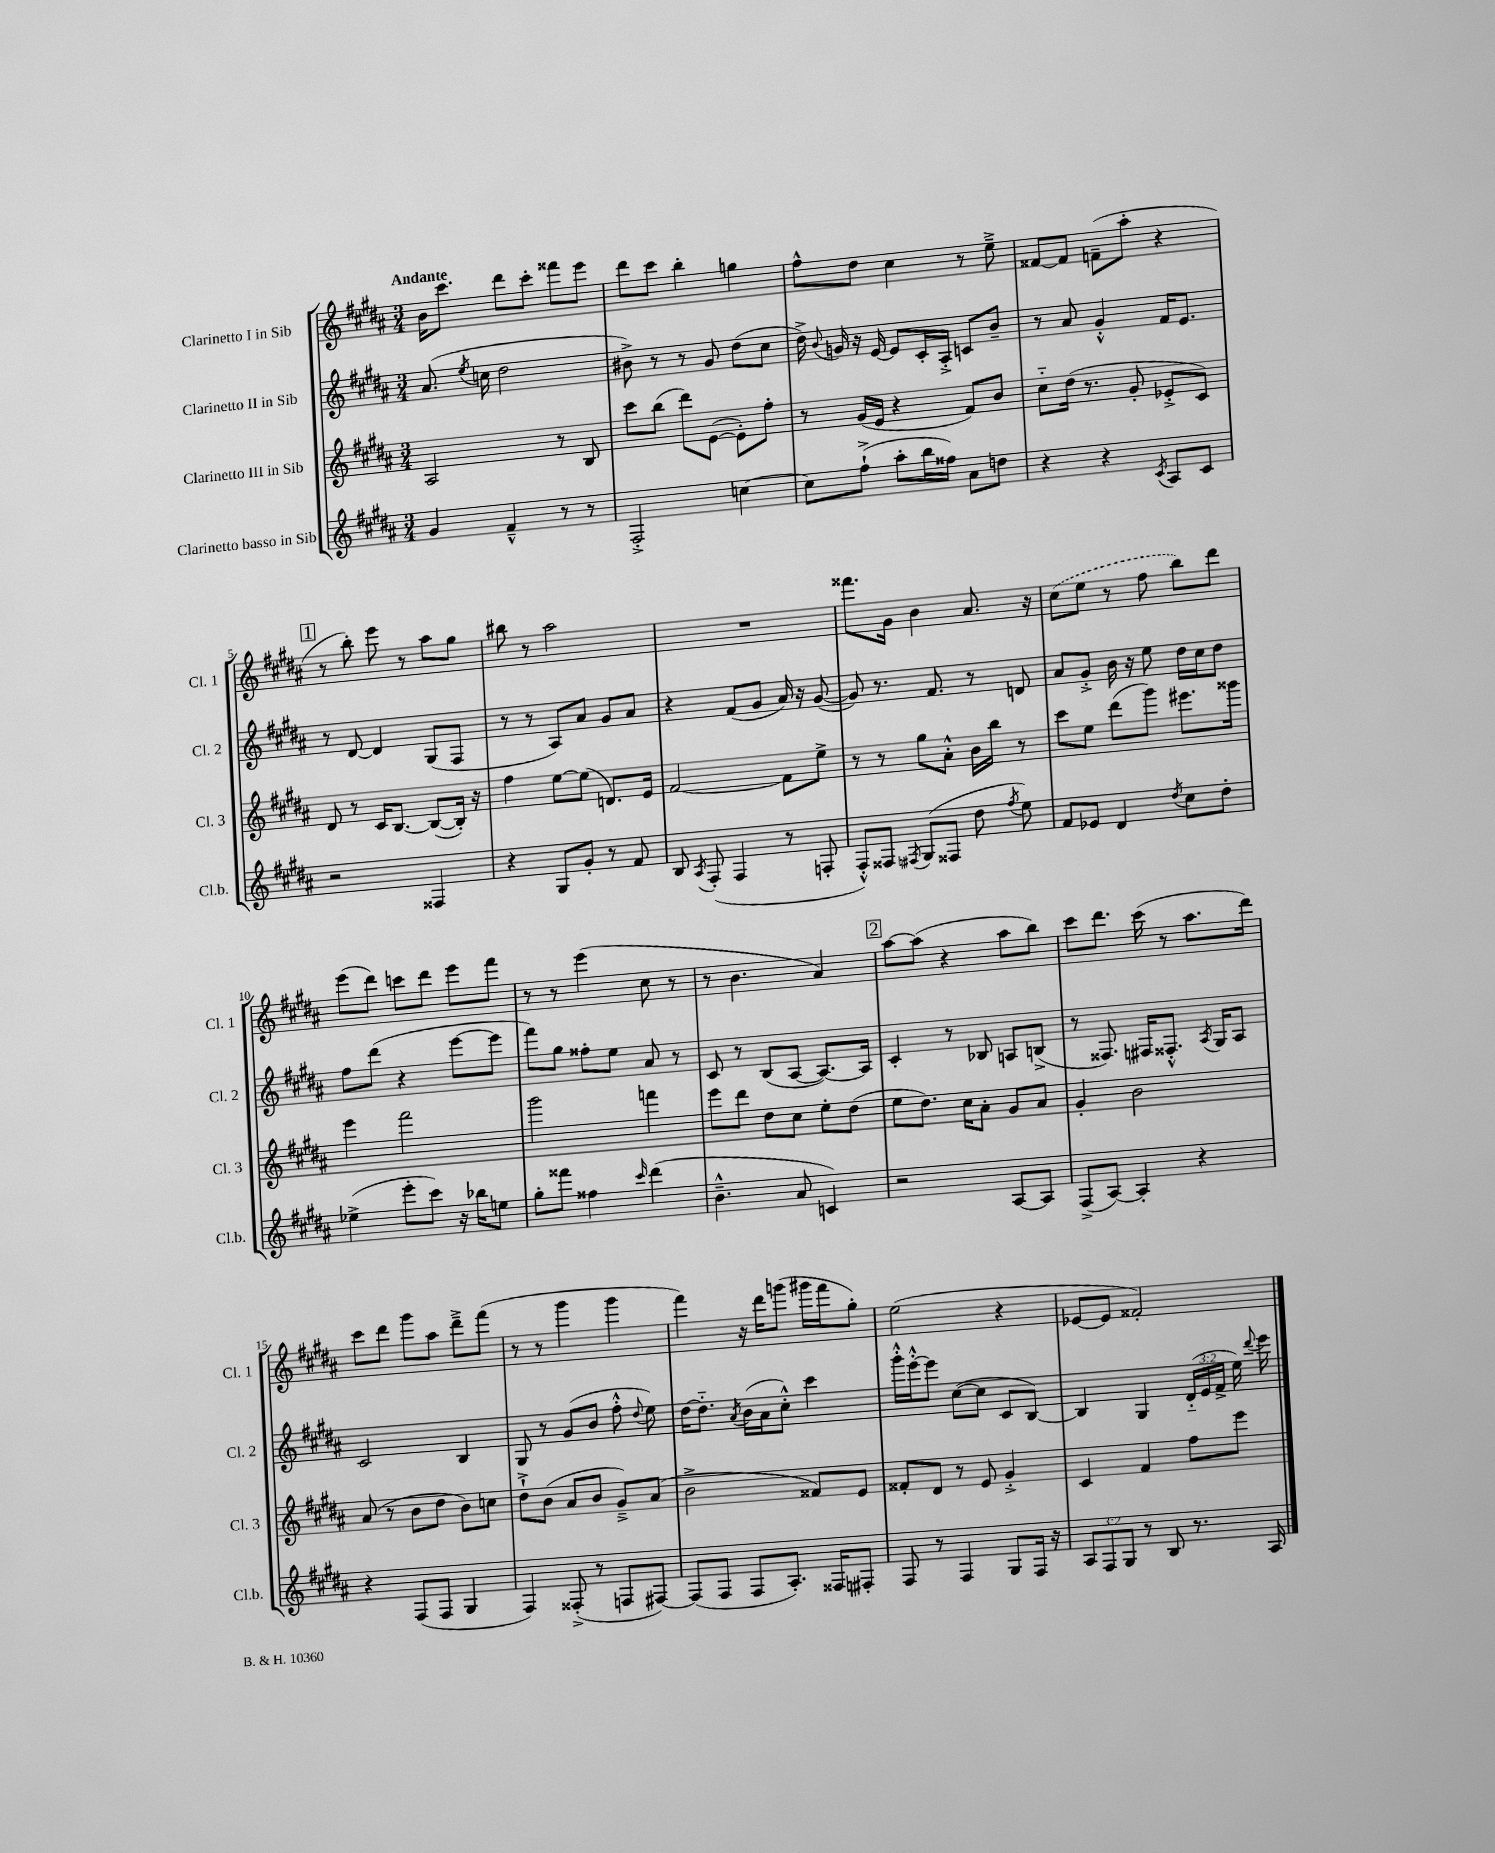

**kern	**kern	**kern	**kern
*part4	*part3	*part2	*part1
*staff4	*staff3	*staff2	*staff1
*I"Clarinetto basso in Sib	*I"Clarinetto III in Sib	*I"Clarinetto II in Sib	*I"Clarinetto I in Sib
*I'Cl.b.	*I'Cl. 3	*I'Cl. 2	*I'Cl. 1
*clefG2	*clefG2	*clefG2	*clefG2
*k[f#c#g#d#a#]	*k[f#c#g#d#a#]	*k[f#c#g#d#a#]	*k[f#c#g#d#a#]
*M3/4	*M3/4	*M3/4	*M3/4
=1	=1	=1	=1
!	!	!	!LO:TX:a:B:t=Andante
4g#/	2A#/	(8.a#/	16b\KL
.	.	.	8.ccc#\J
.	.	8qee/	.
.	.	16ccn\	.
4f#~^^/	.	2dd#\	8ddd#\L
.	.	.	8ccc#'\J
8r	8r	.	8fff##X\L
8r	8B/	.	8eee\J
=2	=2	=2	=2
2F#'^/	8ccc#\L	8b#X^\)	8ddd#\L
.	(8bb\J	8r	8ccc#\J
.	8ddd#\L)	8r	4bb'\
.	([8e\J	8g#/	.
[4ccn\	8e'\L])	(8dd#\L	4ggn\
.	8ff#'\J	8cc#\J	.
=3	=3	=3	=3
8cc\L]	8r	16dd#^\)	8ff#^^\L
.	.	8qqb/	.
.	.	16gn/	.
(8ff#`^\J	(16g#/LL	16r	8dd#\J
.	16e/JJ	[16e/	.
8aa#'\L	4r	8e/L]	4cc#\
16bb\L	.	16c#'/L	.
16ff##X\JJ)	.	16A#'^/JJ	.
8a#\L	8f#/L)	8cn/L	8r
8ddn\J	8b/J	8b~/J	8ee~^\
=4	=4	=4	=4
4r	8cc#\L	8r	[8f##X/L
.	(16dd#\Jk	8a#/	8f##/J]
.	8.r	.	.
4r	.	4g#'^^/	(8fn~\L
.	8g#'/	.	8aa#'\J
8qc#/	.	.	.
8A#/L	8e-X'^/L	16f#/KL	4r
.	.	8.e/J	.
8c#/J	8c#/J)	.	.
!!LO:LB:g=z
!!LO:REH:place=s1:t=1
=5	=5	=5	=5
2r	8d#/	8r	8r
.	8r	[8d#/	8bb'\)
.	16c#/KL	4d#/]	8eee\
.	[8.B/J	.	.
.	.	.	8r
4F##X/	(8B/L_	(8G#/L	8aa#\L
.	16B'/Jk])	8F#/J	8gg#\J
.	16r	.	.
=6	=6	=6	=6
4r	4ff#\	8r	8bb#X\
.	.	8r	8r
8G#/L	[8ee\L	8A#/L)	2aa#\
8g#'/J	(8ee\J]	8a#/J	.
8r	8.dn/L)	8g#/L	.
8f#/	.	8a#/J	.
.	16e/Jk	.	.
=7	=7	=7	=7
8B/	[2f#/	4r	2.r
8qA#/	.	.	.
(8F#'/	.	.	.
4F#/	.	(8f#/L	.
.	.	8g#/J	.
8r	8f#\L]	16a#/)	.
.	.	16r	.
8Fn'/	8ee^\J	([8g#/	.
=8	=8	=8	=8
8F#'^^/L)	8r	8g#/])	8.fff##X\L
8F##X/J	8r	8.r	.
.	.	.	16g#\Jk
8qF#X/	.	.	.
(8G#/L	8gg#\L	.	4b\
.	.	8.f#/	.
8F##X/J	8a#'^^\J	.	.
8dd#\	16b\LL	8r	8.a#/
.	16bb\JJ	.	.
8qff#/	.	.	.
8ee\)	8r	8dn/	.
.	.	.	16r
=9	=9	=9	=9
8f#/L	8ccc#\L	8a#/L	(8cc#\L
8e-X/J	8ee\J	8g#'^/J	8ee\J
4d#/	(8ddd#\L	16b\	8r
.	.	16r	.
.	8ggg#\J)	8ee\	8ff#\
8qdd#/	.	.	.
8cc#\L	8.eee#X\L	16dd#\LL	8bb\L)
.	.	16cc#\J	.
8dd#'\J	.	8dd#\J	8ddd#\J
.	16ggg##X\Jk	.	.
!!LO:LB:g=z
=10	=10	=10	=10
(4ee-X^\	4eee\	8ff#\L	(8eee\L
.	.	(8ddd#\J	8ddd#\J)
8eee'\L	2fff#\	4r	8cccn\L
8ccc#\J)	.	.	8ddd#\J
16r	.	[8eee\L	8eee\L
16bb-X\KL	.	.	.
8een\J	.	8eee\J]	8fff#\J
=11	=11	=11	=11
8gg#'\L	2ggg#\	8fff#\L)	8r
8fff##X\J	.	8gg#\J	8r
4ff##X\	.	8ff##X'\L	(4eee\
.	.	8ee\J	.
16qqccc#/	.	.	.
(4ddd#\	4fffn\	8a#/	8cc#\
.	.	8r	8r
=12	=12	=12	=12
4.b~^^\	8eee\L	8c#/	8r
.	8ddd#\J	8r	4.b\
.	8dd#\L	(8B/L	.
8a#/	8cc#\J	[8A#/J	.
4cn/)	8ee'\L	8.A#/L_)	4a#/)
.	(8dd#\J	.	.
.	.	16A#/Jk]	.
!!LO:REH:place=s1:t=2
=13	=13	=13	=13
2r	8ee\L	4c#'/	[8aa#\L
.	8.dd#\J)	.	(8aa#\J]
.	.	8r	4r
.	16cc#\KL	.	.
.	8a#'\J	8B-X/	.
[8A#/L	8g#/L	8An/L	8aa#\L
8A#/J]	8a#/J	(8Bn^/J	8bb\J)
=14	=14	=14	=14
(8F#^/L	4g#'/	8r	8ccc#\L
[8A#/J)	.	8.F##X/)	8.ddd#\J
4A#'/]	2b\	.	.
.	.	16F#X/KL	(16ccc#\
.	.	8.F##X'^^/J	8r
4r	.	.	8.aa#\L
.	.	8qA#/	.
.	.	16G#/KL	.
.	.	8A#/J	.
.	.	.	16ddd#\Jk)
!!LO:LB:g=z
=15	=15	=15	=15
4r	(8a#/	2c#/	8ccc#\L
.	8r	.	8ddd#\J
(8F#/L	8b\L	.	8ggg#\L
8F#/J	8dd#\J	.	8aa#\J
4G#/	8b\L)	4B/	8ddd#~^\L
.	8ccn\J	.	(8fff#\J
=16	=16	=16	=16
4F#/)	8dd#`^\L	8G#/	8r
.	(8b\J	8r	8r
(8F##X'^/	8a#/L	(8g#/L	4ggg#\
8r	8b/J	8b/J	.
8Fn/L	8g#~^/L)	8ff#'^^\	4ggg#\
.	.	8qqdd#/	.
[8F#X/J)	(8a#/J	8ee\)	.
=17	=17	=17	=17
(8F#/L]	2b^\	[16dd#\KL	4fff#\)
.	.	8.dd#\J]	.
8F#/J	.	.	.
.	.	8qa#/	.
8F#/L	.	(16b\LL	16r
.	.	16a#\J	16ddd#\KL
8.A#'/J)	.	8cc#'^^\J)	(8gggn\J
.	8f##X/L)	4ccc#\	16ggg#X\LL
16F##X/KL	.	.	16fff#\J
8F#X'/J	8e/J	.	8gg#'\J)
=18	=18	=18	=18
8F#/	8f##X'/L	16ggg#'^^\LL	(2ee\
.	.	[16eee'^^\J	.
8r	8d#/J	8eee\J]	.
4F#/	8r	([8cc#\L	.
.	8e/	8cc#\J]	.
8G#/L	4g#'^/	8c#/L	4r
16F#/Jk	.	[8B/J)	.
16r	.	.	.
=19	=19	=19	=19
12A#/L	4c#/	4B/]	[8e-X/L
12F#/	.	.	.
.	.	.	8e-/J]
12G#/J	.	.	.
8r	4f#/	4G#/	2f##X'/)
8B/	.	.	.
8.r	8ff#\L	(24d#/LL	.
.	.	24e/	.
.	.	24f#^/JJ	.
.	8eee\J	16ee\)	.
.	.	8qqddd#/	.
16A#/	.	16eee\	.
==	==	==	==
*-	*-	*-	*-
